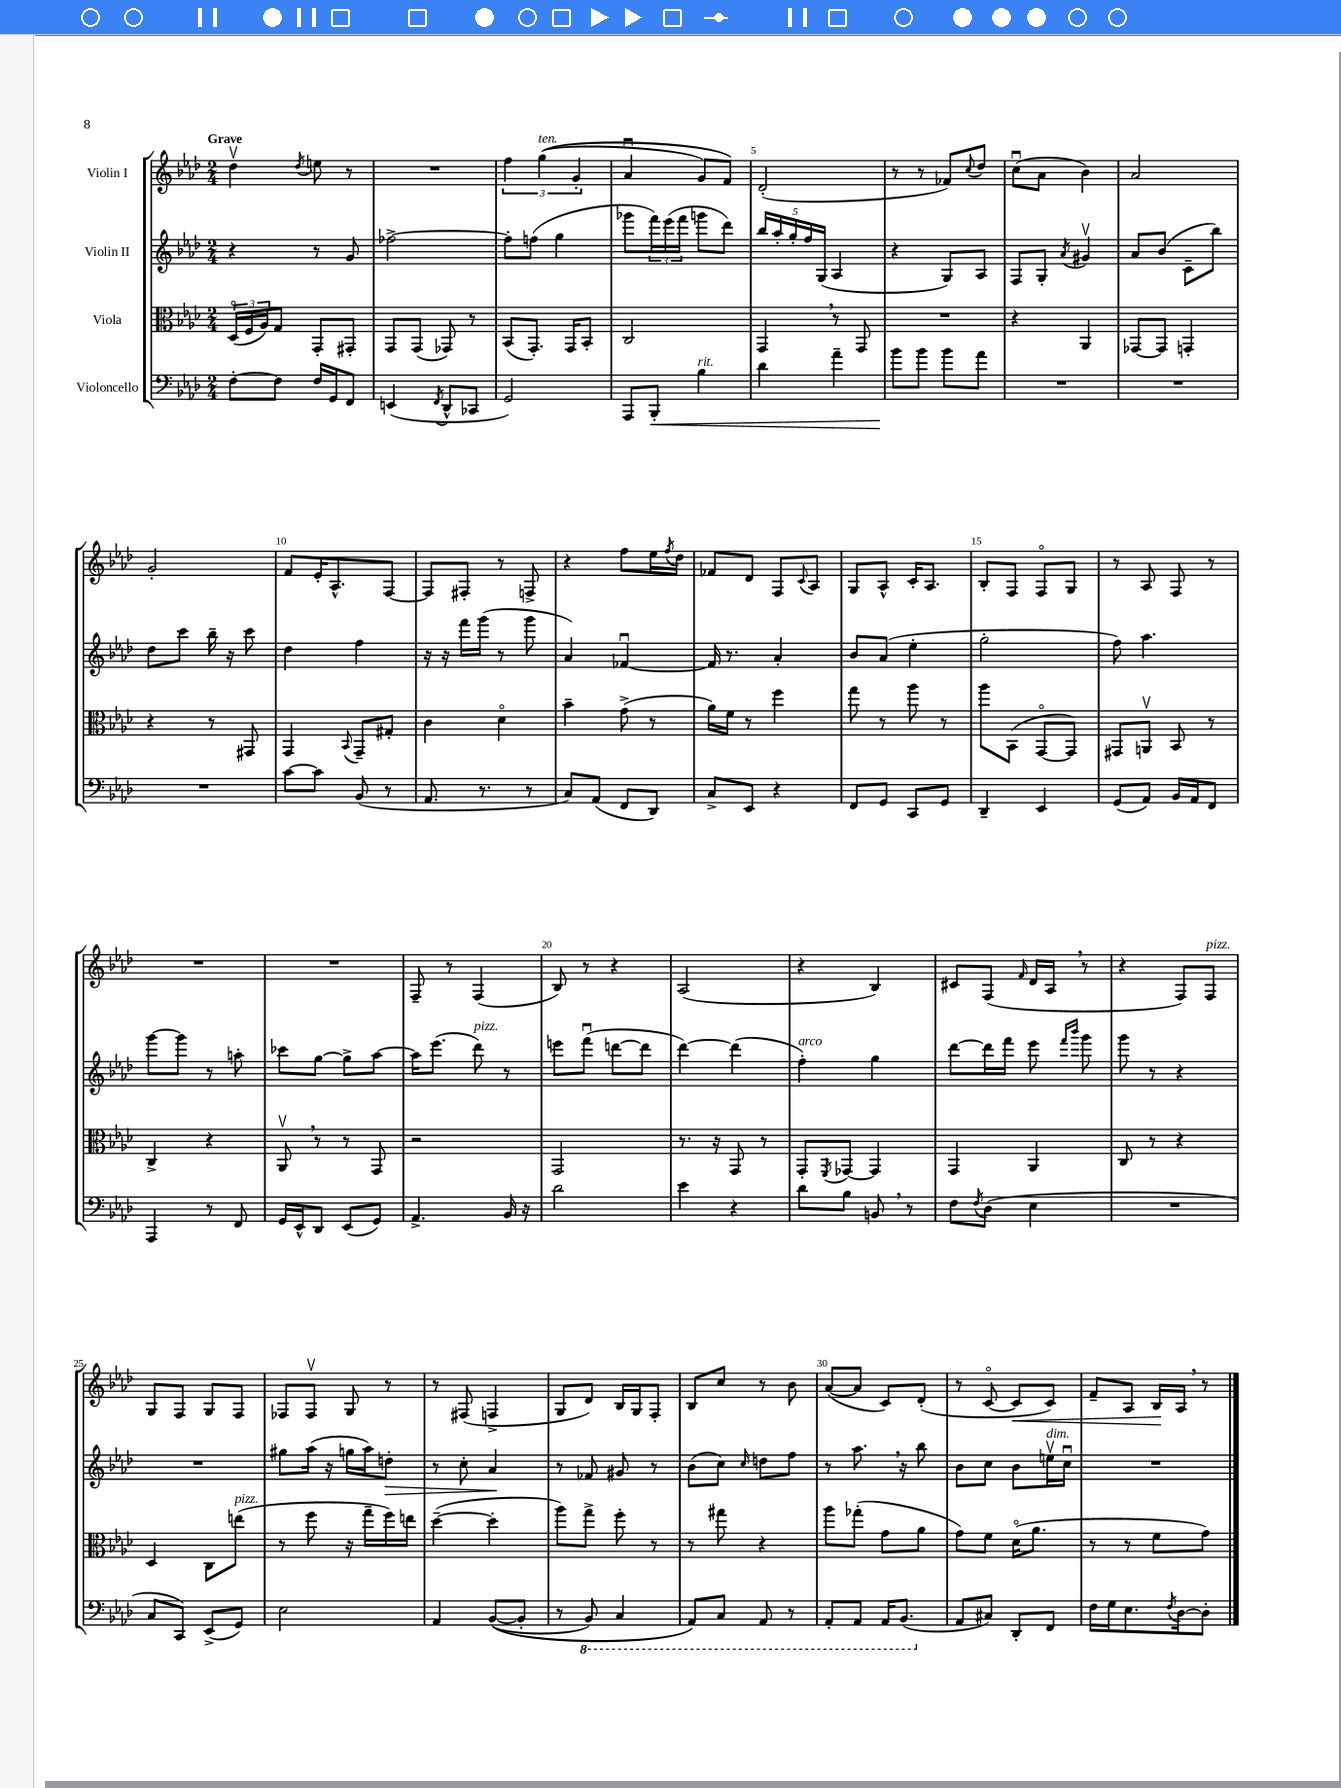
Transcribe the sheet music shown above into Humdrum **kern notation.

**kern	**dynam	**kern	**kern	**dynam	**kern	**dynam
*part4	*part4	*part3	*part2	*part2	*part1	*part1
*staff4	*staff4	*staff3	*staff2	*staff2	*staff1	*staff1
*I"Violoncello	*	*I"Viola	*I"Violin II	*	*I"Violin I	*
*clefF4	*	*clefC3	*clefG2	*	*clefG2	*
*k[b-e-a-d-]	*	*k[b-e-a-d-]	*k[b-e-a-d-]	*	*k[b-e-a-d-]	*
*M2/4	*	*M2/4	*M2/4	*	*M2/4	*
=1	=1	=1	=1	=1	=1	=1
!	!	!	!	!	!LO:TX:a:B:t=Grave	!
[8F'\L	.	(24D-/LL	4r	.	4dd-v\	.
.	.	24F/	.	.	.	.
.	.	24A-/J)	.	.	.	.
8F\J]	.	8G/J	.	.	.	.
.	.	.	.	.	8qdd-/	.
16F/LL	.	8GG'/L	8r	.	8een\	.
16GG/J	.	.	.	.	.	.
8FF/J	.	8GG#X'/J	8g/	.	8r	.
=2	=2	=2	=2	=2	=2	=2
(4EEn/	.	8GG/L	[2ff-X^\	.	2r	.
.	.	(8GG/J	.	.	.	.
8qFF/	.	.	.	.	.	.
8DD-^^/L	.	8GG-X/)	.	.	.	.
8CC-X/J	.	8r	.	.	.	.
=3	=3	=3	=3	=3	=3	=3
2GG/)	.	(8BB-/L	8ff-'\L]	.	6ff\	.
.	.	8.GG'/J)	(8ffn\J	.	.	.
!	!	!	!	!	!LO:TX:a:i:t=ten.	!
.	.	.	.	.	((6gg\	.
.	.	.	4gg\	.	.	.
.	.	16GG/KL	.	.	.	.
.	.	.	.	.	6g'/	.
.	.	8BB-'/J	.	.	.	.
=4	=4	=4	=4	=4	=4	=4
8AAA-/L	.	2C/	8ggg-X\L	.	4a-u/	.
!	!LO:HP:b	!	!	!	!	!
8BBB-'/J	<	.	24fff\L)	.	.	.
.	.	.	(24eee-\	.	.	.
.	.	.	24fff\JJ	.	.	.
!LO:TX:a:i:t=rit.	!	!	!	!	!	!
4B-\	.	.	8gggn\L	.	8g/L)	.
.	.	.	8ddd-\J)	.	8f/J)	.
=5	=5	=5	=5	=5	=5	=5
4d-\	.	4GG,/	20bb-/LL	.	(2d-'/	.
.	.	.	20aa-'/	.	.	.
.	.	.	20gg'/	.	.	.
.	.	.	20ff/	.	.	.
.	.	.	(20G/JJ	.	.	.
4a-~\	.	8r	4A-/	.	.	.
.	.	8GG/	.	.	.	.
=6	=6	=6	=6	=6	=6	=6
8b-\L	.	2r	4r	.	8r	.
8b-\J	[	.	.	.	8r	.
8b-\L	.	.	8G/L)	.	8f-X/L)	.
.	.	.	.	.	8qqcc/	.
8a-\J	.	.	8A-/J	.	8dd-/J	.
=7	=7	=7	=7	=7	=7	=7
2r	.	4r	8F/L	.	(8ccu\L	.
.	.	.	8G'/J	.	8a-\J	.
.	.	.	8qa-/	.	.	.
.	.	4AA-/	4g#Xv/	.	4b-\)	.
=8	=8	=8	=8	=8	=8	=8
2r	.	[8GG-X/L	8a-/L	.	2a-/	.
.	.	8GG-/J]	(8b-/J	.	.	.
.	.	4GGn'/	8c~\L	.	.	.
.	.	.	8bb-\J)	.	.	.
!!LO:LB:g=z
=9	=9	=9	=9	=9	=9	=9
2r	.	4r	8dd-\L	.	2g'/	.
.	.	.	8ccc\J	.	.	.
.	.	8r	16bb-~\	.	.	.
.	.	.	16r	.	.	.
.	.	8GG#X/	8ccc\	.	.	.
=10	=10	=10	=10	=10	=10	=10
[8c\L	.	4GG/	4dd-\	.	8f/L	.
8c\J]	.	.	.	.	16e-'/K	.
.	.	.	.	.	8.A-^^/	.
.	.	8qqBB-/	.	.	.	.
(8BB-/	.	8GG~/L	4ff\	.	.	.
8r	.	8G#X'/J	.	.	[8F/J	.
=11	=11	=11	=11	=11	=11	=11
8.AA-/	.	4c\	16r	.	8F/L]	.
.	.	.	16r	.	.	.
.	.	.	16fff\LL	.	8F#X'/J	.
8.r	.	.	(16ggg\JJ	.	.	.
.	.	4d-\	8r	.	8r	.
8r	.	.	8ggg\	.	8Fn^/	.
=12	=12	=12	=12	=12	=12	=12
8C/L)	.	4b-~\	4a-/)	.	4r	.
(8AA-/J	.	.	.	.	.	.
8FF/L	.	(8g^\	[4f-Xu/	.	8ff\L	.
8DD-/J)	.	8r	.	.	16ee-\L	.
.	.	.	.	.	8qff/	.
.	.	.	.	.	16dd-\JJ	.
=13	=13	=13	=13	=13	=13	=13
8C^/L	.	16a-\LL)	16f-/]	.	8f-X/L	.
.	.	16f\JJ	8.r	.	.	.
8EE-/J	.	8r	.	.	8d-/J	.
4r	.	4ff\	4a-'/	.	8F/L	.
.	.	.	.	.	8qqc/	.
.	.	.	.	.	8A-/J	.
=14	=14	=14	=14	=14	=14	=14
8FF/L	.	8gg\	8b-/L	.	8G/L	.
8GG/J	.	8r	(8a-/J	.	8A-^^/J	.
8CC/L	.	8aa-\	4ee-'\	.	16c'/KL	.
.	.	.	.	.	8.A-/J	.
8GG/J	.	8r	.	.	.	.
=15	=15	=15	=15	=15	=15	=15
4DD-~/	.	8aa-\L	2gg'\	.	8B-'/L	.
.	.	(8BB-\J	.	.	8F/J	.
4EE-/	.	[8GG/L	.	.	8F/L	.
.	.	8GG/J])	.	.	8G/J	.
=16	=16	=16	=16	=16	=16	=16
(8GG/L	.	8GG#X/L	8ff\)	.	8r	.
8AA-/J)	.	8AAnv/J	4.aa-\	.	8A-/	.
16BB-/LL	.	8BB-/	.	.	8F/	.
16AA-/J	.	.	.	.	.	.
8FF/J	.	8r	.	.	8r	.
!!LO:LB:g=z
=17	=17	=17	=17	=17	=17	=17
4AAA-/	.	4C^/	[8ggg\L	.	2r	.
.	.	.	8ggg\J]	.	.	.
8r	.	4r	8r	.	.	.
8FF/	.	.	8aan'\	.	.	.
=18	=18	=18	=18	=18	=18	=18
16GG/LL	.	8AA-v,/	8ccc-X\L	.	2r	.
16EE-^^/J	.	.	.	.	.	.
8DD-/J	.	8r	[8gg\J	.	.	.
(8EE-/L	.	8r	8gg^\L]	.	.	.
8GG/J)	.	8GG/	[8aa-\J	.	.	.
=19	=19	=19	=19	=19	=19	=19
4.AA-^/	.	2r	16aa-\KL]	.	8F~/	.
.	.	.	(8.eee-\J	.	.	.
.	.	.	.	.	8r	.
!	!	!	!LO:TX:a:i:t=pizz.	!	!	!
.	.	.	8ddd-\)	.	(4F/	.
16BB-/	.	.	8r	.	.	.
16r	.	.	.	.	.	.
=20	=20	=20	=20	=20	=20	=20
2d-\	.	2GG/	8eeen\L	.	8B-/)	.
.	.	.	(8fffu\J	.	8r	.
.	.	.	[8dddn\L	.	4r	.
.	.	.	8ddd\J]	.	.	.
=21	=21	=21	=21	=21	=21	=21
4e-\	.	8.r	[4ddd-\)	.	(2A-/	.
.	.	16r	.	.	.	.
4r	.	8GG/	(4ddd-\]	.	.	.
.	.	8r	.	.	.	.
=22	=22	=22	=22	=22	=22	=22
!	!	!	!LO:TX:a:i:t=arco	!	!	!
8d-\L	.	8GG'/L	4ff'\)	.	4r	.
.	.	8qFF/	.	.	.	.
8B-\J	.	[8GG-X/J	.	.	.	.
8BBn,/	.	4GG-/]	4gg\	.	4B-/)	.
8r	.	.	.	.	.	.
=23	=23	=23	=23	=23	=23	=23
8F\L	.	4GG/	[8ddd-\L	.	8c#X/L	.
8qF/	.	.	.	.	.	.
(8D-\J	.	.	16ddd-\L]	.	(8F/J	.
.	.	.	16fff\JJ	.	.	.
.	.	.	.	.	16qqf/	.
4E-\	.	4AA-/	8eee-\	.	16d-/LL	.
.	.	.	.	.	16A-,/JJ	.
.	.	.	16qqfff/LL	.	.	.
.	.	.	16qqbbb-/JJ	.	.	.
.	.	.	8ggg\	.	8r	.
=24	=24	=24	=24	=24	=24	=24
2r	.	8C/	8ggg\	.	4r	.
.	.	8r	8r	.	.	.
.	.	4r	4r	.	8F/L)	.
!	!	!	!	!	!LO:TX:a:i:t=pizz.	!
.	.	.	.	.	8F/J	.
!!LO:LB:g=z
=25	=25	=25	=25	=25	=25	=25
8C/L	.	4D-/	2r	.	8G/L	.
8CC/J)	.	.	.	.	8F/J	.
(8EE-^/L	.	8C\L	.	.	8G/L	.
!	!	!LO:TX:a:i:t=pizz.	!	!	!	!
8GG/J)	.	(8een\J	.	.	8F/J	.
=26	=26	=26	=26	=26	=26	=26
2E-\	.	8r	8gg#X\L	.	8F-X/L	.
.	.	8ff\	(16aa-\Jk	.	8F-v/J	.
.	.	.	16r	.	.	.
.	.	16r	16ggn\LL	.	8G/	.
.	.	16gg~\LL	16aa-\J)	.	.	.
!	!	!	!	!LO:HP:b	!	!
.	.	16ff\)	8ddn'\J	>	8r	.
.	.	16een\JJ	.	.	.	.
=27	=27	=27	=27	=27	=27	=27
4AA-/	.	([4dd-~\	8r	.	8r	.
.	.	.	8cc'\	.	(8F#X/	.
(([8BB-/L	.	4dd-'\]	4a-/	.	4Fn^/	.
8BB-'/J]	.	.	.	.	.	.
.	.	.	.	]	.	.
=28	=28	=28	=28	=28	=28	=28
8r	.	8aa-\L)	8r	.	8G/L	.
*8ba	*	*	*	*	*	*
8BBB-/)	.	8gg^\J	8f-X/	.	8d-/J)	.
4CC/	.	8ff'\	8g#X/	.	16B-/LL	.
.	.	.	.	.	16G/J	.
.	.	8r	8r	.	8F'/J	.
=29	=29	=29	=29	=29	=29	=29
8AAA-/L)	.	8r	(8b-\L	.	8B-/L	.
8CC/J	.	8gg#X\	8cc\J)	.	8cc/J	.
.	.	.	16qqcc/	.	.	.
8AAA-/	.	4r	8ddn\L	.	8r	.
8r	.	.	8ff\J	.	8b-\	.
=30	=30	=30	=30	=30	=30	=30
8AAA-'/L	.	8aa-\L	8r	.	([8a-/L	.
8AAA-/J	.	(8gg-X'\J	8.aa-,\	.	8a-/J]	.
16AAA-/KL	.	8g\L	.	.	8c/L)	.
(8.BBB-/J	.	.	16r	.	.	.
.	.	8a-\J	8bb-\	.	(8d-'/J	.
=31	=31	=31	=31	=31	=31	=31
*X8ba	*	*	*	*	*	*
8AA-/L	.	8g\L)	8b-\L	.	8r	.
8C#X/J)	.	8f\J	8cc\J	.	[8c/	.
!	!	!	!	!	!	!LO:HP:b
8DD-'/L	.	(16d-\KL	8b-\L	.	8c/L]	<
.	.	8.a-\J	.	.	.	.
!	!	!	!LO:TX:a:i:t=dim.	!	!	!
8FF/J	.	.	16eenv\L	.	8c/J)	.
.	.	.	16ccu\JJ	.	.	.
=32	=32	=32	=32	=32	=32	=32
16F\LL	.	8r	2r	.	8f~/L	.
16G\J	.	.	.	.	.	.
8.E-\	.	8r	.	.	8A-/J	.
.	.	8f\L	.	.	16B-/LL	.
8qF/	.	.	.	.	.	.
[16D-\k	.	.	.	.	16A-,/JJ	[
8D-'\J]	.	8g\J)	.	.	8r	.
==	==	==	==	==	==	==
*-	*-	*-	*-	*-	*-	*-
